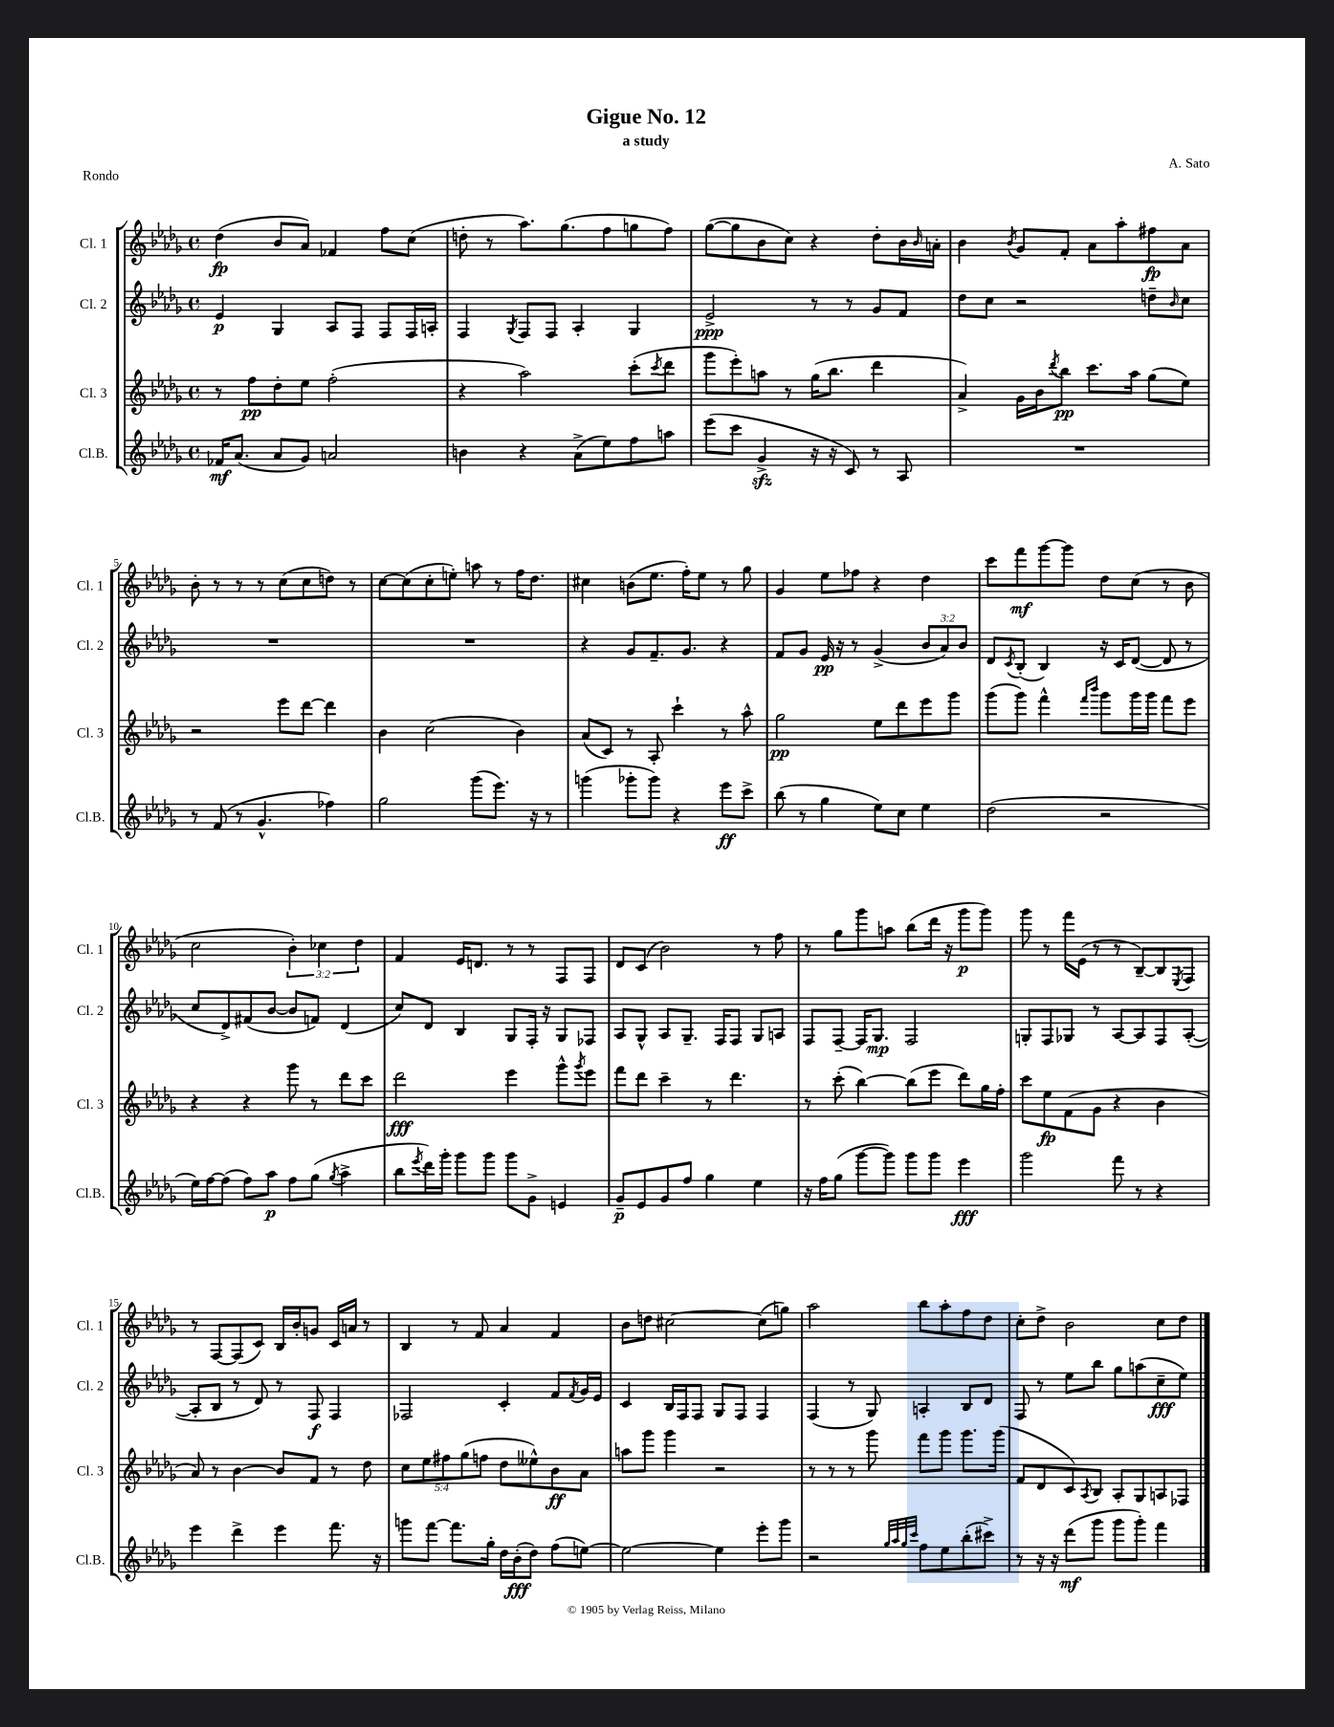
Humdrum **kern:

**kern	**kern	**kern	**kern
*staff4	*staff3	*staff2	*staff1
*clefG2	*clefG2	*clefG2	*clefG2
*k[b-e-a-d-g-]	*k[b-e-a-d-g-]	*k[b-e-a-d-g-]	*k[b-e-a-d-g-]
*M4/4	*M4/4	*M4/4	*M4/4
*met(c)	*met(c)	*met(c)	*met(c)
16f-	8r	4e-	(4dd-
(8.a-	.	.	.
.	8ff	.	.
8a-	8dd-'	4G-	8b-
8g-)	8ee-	.	8a-)
2a	(2ff'	8A-	4f-
.	.	8F	.
.	.	8F	8ff
.	.	16F	(8cc
.	.	16A'	.
=	=	=	=
4b	4r	4F	8dd'
.	.	.	8r
.	.	8qG-	.
4r	2aa-)	8F	8.aa-)
.	.	8F	.
.	.	.	(8.gg-
(8a-^	.	4A-'	.
8ee-)	.	.	8ff
8ff	(8ccc'	4G-	8gg
.	8qccc	.	.
8aa	8ddd-	.	8ff)
=	=	=	=
(8eee-	8ggg-	2e-^	([8gg-
8ccc	8eee-')	.	8gg-]
4g-^	8aa	.	8b-
.	8r	.	8cc)
16r	(16gg-	8r	4r
16r	8.bb-	.	.
8c)	.	8r	.
8r	4ddd-	8g-	8dd-'
8A-	.	8f	16b-
.	.	.	16qqb-
.	.	.	16a'
=	=	=	=
1r	4a-^)	8dd-	4b-
.	.	8cc	.
.	.	.	8qb-
.	16g-	2r	8g-
.	16b-	.	.
.	8qddd-	.	.
.	8bb-	.	8f'
.	8.ccc	.	8a-
.	.	.	8aa-'
.	16aa-	.	.
.	(8gg-	8dd~	8ff#
.	.	16qqb-	.
.	8ee-)	8cc	8a-
=	=	=	=
8r	2r	1r	8b-'
(8f	.	.	8r
8r	.	.	8r
4.g-^^	.	.	8r
.	8eee-	.	(8cc
.	[8ddd-	.	8cc
4ff-)	4ddd-]	.	8dd)
.	.	.	8r
=	=	=	=
2gg-	4b-	1r	[8cc
.	.	.	(8cc]
.	(2cc	.	8cc'
.	.	.	8ee')
(8ggg-	.	.	8aa
8.eee-)	.	.	8r
.	4b-)	.	16ff
16r	.	.	8.dd-
8r	.	.	.
=	=	=	=
(4ggg	(8a-	4r	4cc#
.	8c)	.	.
8ggg-'	8r	8g-	(8b
8ggg-)	8A-'	8.f~	8.ee-
4r	4ccc`	.	.
.	.	8.g-	16ff')
.	.	.	8ee-
8eee-	8r	4r	8r
8ccc^	8aa-^^	.	8gg-
=	=	=	=
(8bb-	2gg-	8f	4g-
8r	.	8g-	.
4gg-	.	16e-	8ee-
.	.	16r	.
.	.	8r	8ff-
8ee-)	8ee-	(4g-^	4r
8cc	8ddd-	.	.
4ee-	8eee-	12b-	4dd-
.	.	12a-)	.
.	8ggg-	.	.
.	.	12b-	.
=	=	=	=
(2dd-	(8ggg-	8d-	8ccc
.	.	8qc	.
.	8ggg-)	(8B-'	8fff
.	4fff^^	4B-)	[8ggg-
.	.	.	8ggg-]
.	16qqfff	.	.
.	16qqbbb-	.	.
2r	8ggg-	16r	8dd-
.	.	16c	.
.	16ggg-	([8d-	(8cc
.	16ggg-	.	.
.	8fff	8d-]	8r
.	8eee-	8r	8b-
=	=	=	=
16ee-)	4r	8cc	2cc
[16ff	.	.	.
(8ff]	.	8d-^)	.
8ff)	4r	(8f#	.
8aa-	.	[8b-	.
8ff	8ggg-	8b-]	6b-')
(8gg-	8r	8f)	.
.	.	.	6cc-
8qgg-	.	.	.
4aa-^	8ddd-	(4d-	.
.	.	.	6dd-
.	8ccc	.	.
=	=	=	=
8bb-	2ddd-	8cc)	4f
8qeee-	.	.	.
16ddd-)	.	8d-	.
16ggg-'	.	.	.
8ggg-	.	4B-	16e-
.	.	.	8.d
8ggg-	.	.	.
8ggg-	4eee-	8G-	8r
8g-^	.	16F'	8r
.	.	16r	.
4e	8ggg-^^	8G-	8F
.	8qggg-	.	.
.	8eee-	8F-	8F
=	=	=	=
8g-~	8fff	8A-	8d-
8e-	8ddd-	8G-^^	(8c
8g-	4ccc~	8A-	2b-)
8ff	.	8.G-~	.
4gg-	8r	.	.
.	.	16F	.
.	4.ddd-	8F	.
4ee-	.	8G-	8r
.	.	8A	8ff
=	=	=	=
16r	8r	8F	8r
16ff	.	.	.
(8gg-	(8ccc'	[8F~	8gg-
[8ggg-	[4bb-)	16F]	8ggg-
.	.	8.G-	.
8ggg-])	.	.	8aa
8ggg-	(8bb-]	2F	(8bb-
8ggg-	8eee-	.	16ddd-
.	.	.	16r
4eee-	8ddd-)	.	8ggg-
.	16gg-	.	8ggg-)
.	16ff'	.	.
=	=	=	=
2ggg-	8ccc	8G'	8ggg-
.	8ee-	8F	8r
.	(8f	8G-	16fff
.	.	.	(16e-
.	8g-	8r	8r
8fff	4r	[8A-	8r
8r	.	8A-]	[8B-~)
4r	4b-	8F	8B-]
.	.	.	8qE-
.	.	([8A-'	8F
=	=	=	=
4eee-	8a-)	8A-']	8r
.	8r	8B-	[8F
4ddd-^	[4b-	8r	(8F]
.	.	8d-)	8c)
4eee-	8b-]	8r	16B-
.	.	.	16b-'
.	8f	8F	8g
8.fff	8r	4F	16c
.	.	.	16a
.	8dd-	.	8r
16r	.	.	.
=	=	=	=
8ggg	10cc	2F-	4B-
.	10ee-	.	.
[8fff	.	.	.
.	10ff#	.	.
8.fff]	.	.	8r
.	(10gg-	.	.
.	.	.	8f
.	10ff	.	.
16gg-'	.	.	.
16dd-	8dd-	4c'	4a-
(16b-'	.	.	.
8dd-)	8ee--^^)	.	.
(8ff	8b-	8f	4f
.	.	8qf	.
[8ee)	8a-	16g-	.
.	.	16e-	.
=	=	=	=
2ee_	8aa	4c	8b-
.	8ggg-	.	8dd
.	4ggg-	16B-	[2cc#
.	.	16F	.
.	.	8F	.
4ee]	2r	8G-	.
.	.	8F	.
8eee-'	.	4F	(8cc#]
8ggg-	.	.	8gg)
=	=	=	=
2r	8r	(4F	2aa-
.	8r	.	.
.	8r	8r	.
.	8ggg-	8G-)	.
32qqgg-	.	.	.
32qqaa-	.	.	.
32qqgg-	.	.	.
32qqccc	.	.	.
8ff	8fff	4A'	8bb-
8ee-	8ggg-	.	8aa-'
(8bb-'	8.ggg-	8B-	8ff
8ccc#^)	.	8d-	8dd-
.	(16ggg-	.	.
=	=	=	=
8r	8f	8F	8cc'
16r	8d-	8r	8dd-^
16r	.	.	.
(8ddd-	8c)	8ee-	2b-
.	8qA-	.	.
8ggg-	8B-	8bb-	.
8ggg-	8A-'	8gg-	.
8ggg-')	8G-	(8aa	.
4fff	8A	8cc~	8cc
.	8F-	8ee-)	8dd-
==	==	==	==
*-	*-	*-	*-
